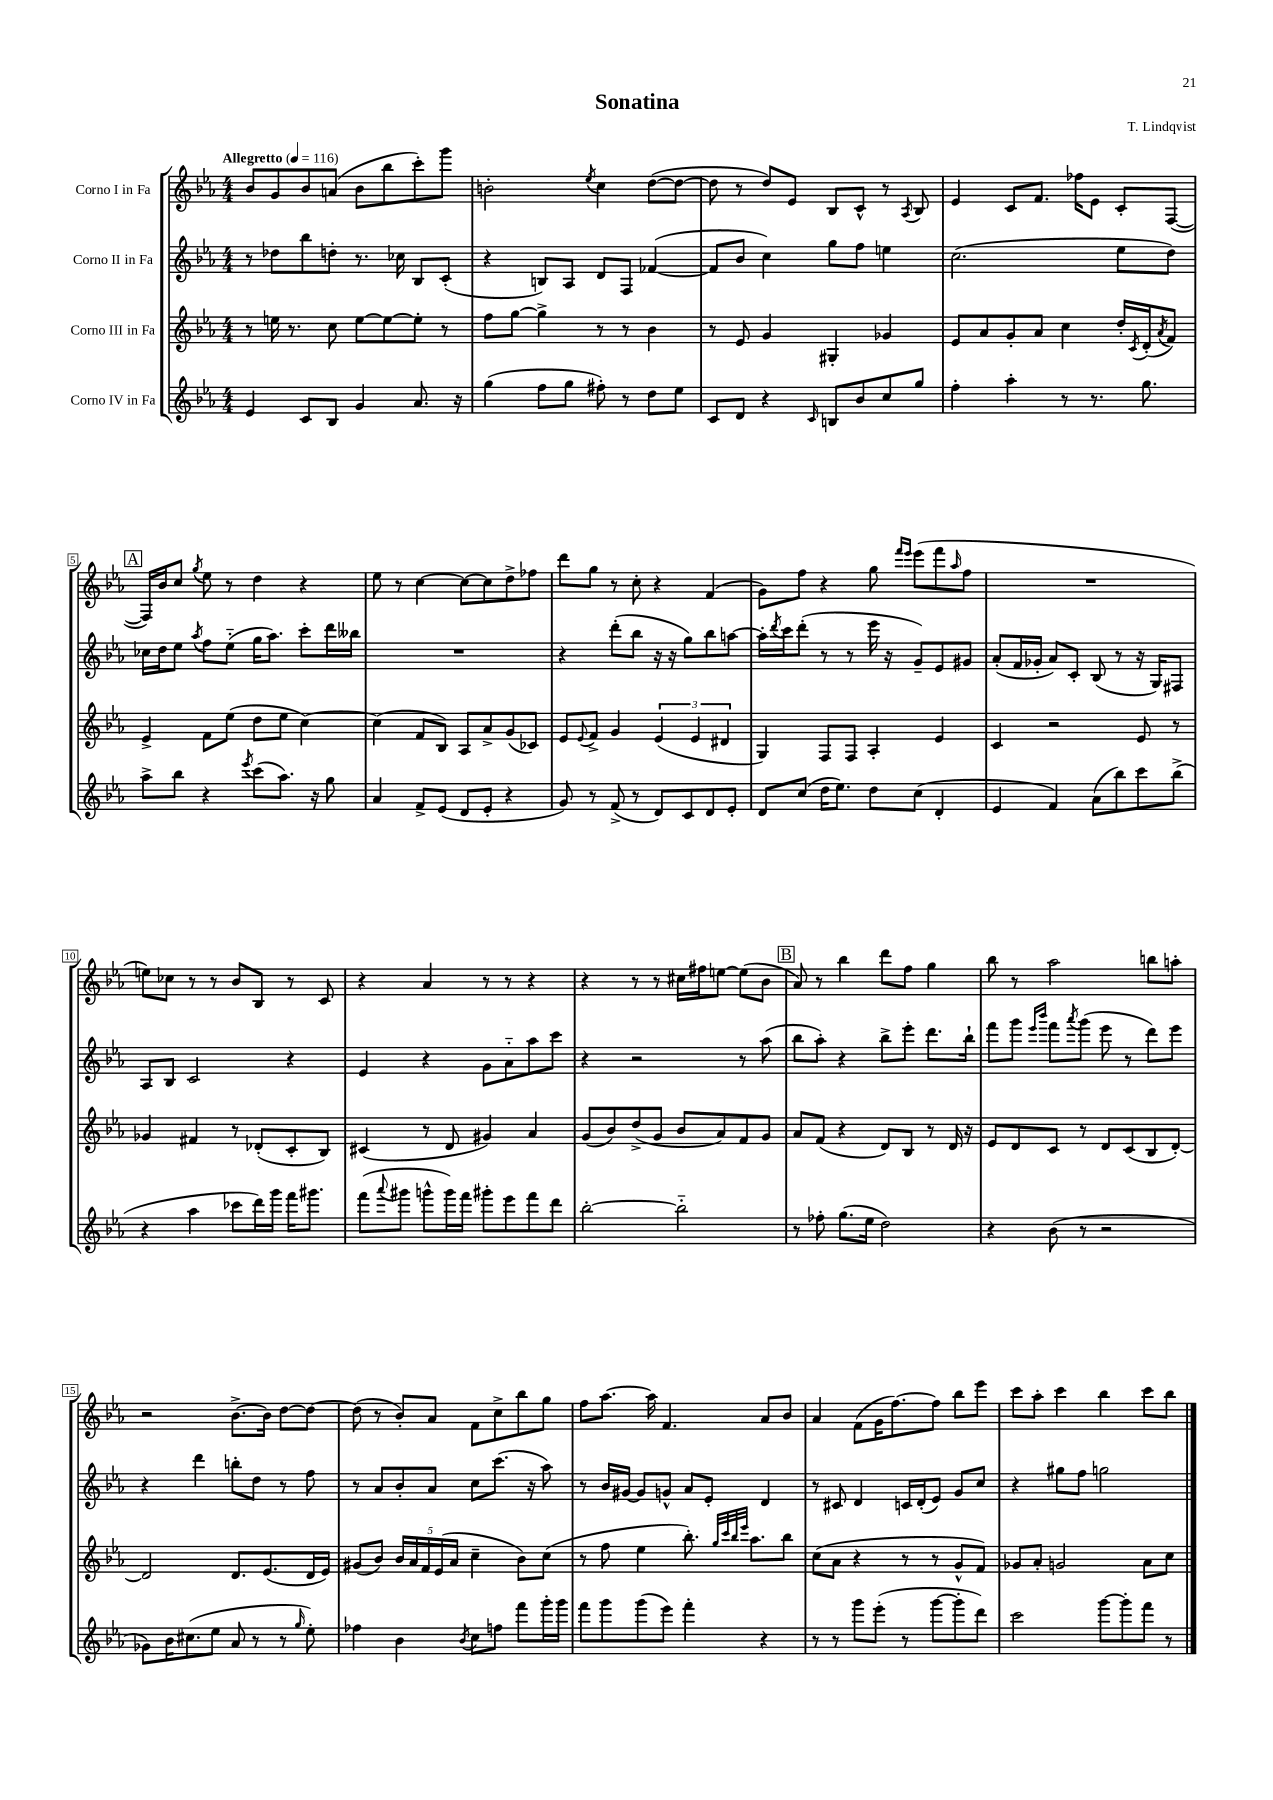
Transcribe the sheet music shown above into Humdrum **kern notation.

**kern	**kern	**kern	**kern
*part4	*part3	*part2	*part1
*staff4	*staff3	*staff2	*staff1
*I"Corno IV in Fa	*I"Corno III in Fa	*I"Corno II in Fa	*I"Corno I in Fa
*clefG2	*clefG2	*clefG2	*clefG2
*k[b-e-a-]	*k[b-e-a-]	*k[b-e-a-]	*k[b-e-a-]
*M4/4	*M4/4	*M4/4	*M4/4
*MM116	*MM116	*MM116	*MM116
=1	=1	=1	=1
!	!	!	!LO:TX:a:B:t=Allegretto
4e-/	8r	8r	8b-/L
.	16een\	8dd-X\L	8g/
.	8.r	.	.
8c/L	.	8bb-\	8b-/
8B-/J	8cc\	8ddn'\J	(8an/J
4g/	[8ee\L	8.r	8b-\L
.	8ee\_	.	8bb-\
.	.	16cc-X\	.
8.a-/	8ee'\J]	8B-/L	8ccc'\)
.	8r	(8c'/J	8ggg\J
16r	.	.	.
=2	=2	=2	=2
(4gg\	8ff\L	4r	2bn'\
.	[8gg\J	.	.
8ff\L	4gg^\]	8Bn/L)	.
8gg\J	.	8A-/J	.
.	.	.	8qee-/
8ff#X'\)	8r	8d/L	4cc\
8r	8r	8F/J	.
8dd\L	4b-\	([4f-X/	([8dd\L
8ee-\J	.	.	8dd\J_
=3	=3	=3	=3
8c/L	8r	8f-/L]	8dd\]
8d/J	8e-/	8b-/J	8r
4r	4g/	4cc\)	8dd/L)
.	.	.	8e-/J
16qqc/	.	.	.
8Bn/L	4G#X'/	8gg\L	8B-/L
8b-/	.	8ff\J	8c^^/J
8cc/	4g-X/	4een\	8r
.	.	.	8qA-/
8gg/J	.	.	8B-/
=4	=4	=4	=4
4ff'\	8e-/L	(2.cc\	4e-/
.	8a-/	.	.
4aa-'\	8g'/	.	8c/L
.	8a-/J	.	8.f/J
8r	4cc\	.	.
.	.	.	16ff-X\KL
8.r	.	.	8e-\J
.	16dd'/LL	8ee-\L	8c'/L
.	8qc/	.	.
8.gg\	(16d'/J	.	.
.	8qa-/	.	.
.	8f/J)	8dd\J)	([8F/J
!!LO:LB:g=z
!!LO:REH:place=s1:t=A
=5	=5	=5	=5
8aa-^\L	4e-^/	16cc-X\LL	16F/LL])
.	.	16dd\J	16b-/J
8bb-\J	.	8ee-\J	8cc/J
.	.	8qaa-/	8qgg/
4r	8f\L	8ff\L	8ee-\
.	(8ee-\J	(8ee-\J	8r
8qeee-/	.	.	.
(8ccc\L	8dd\L	16gg\KL	4dd\
.	.	8.aa-\J)	.
8.aa-\J)	8ee-\J	.	.
.	[4cc\)	8ccc'\L	4r
16r	.	.	.
8gg\	.	16ddd\L	.
.	.	16bb--X\JJ	.
=6	=6	=6	=6
4a-/	(4cc\]	1r	8ee-\
.	.	.	8r
8f^/L	8f/L	.	[4cc\
(8e-/J	8B-/J)	.	.
8d/L	8A-/L	.	8cc\L_
8e-'/J	8a-^/	.	8cc\]
4r	(8g/	.	8dd^\
.	8c-X/J)	.	8ff-X\J
=7	=7	=7	=7
8g/)	8e-/L	4r	8ddd\L
.	8qqe-/	.	.
8r	8f^/J	.	8gg\J
(8f^/	4g/	(8ddd'\L	8r
8r	.	8bb-\J	8cc'\
8d/L)	(6e-/	16r	4r
.	.	16r	.
8c/	.	8gg\L)	.
.	6e-/	.	.
8d/	.	8bb-\	(4f/
.	6d#X/	.	.
8e-'/J	.	[8aan\J	.
=8	=8	=8	=8
8d/L	4G/)	16aa'\LL]	8g\L)
.	.	8qddd/	.
.	.	16ccc\J	.
(8cc/J	.	(8ddd'\J	8ff\J
16dd\KL	8F/L	8r	4r
8.ee-\J)	.	.	.
.	8F/J	8r	.
8dd\L	4A-'/	16eee-\	8gg\
.	.	16r	.
.	.	.	16qqfff/LL
.	.	.	16qqeee-/JJ
(8cc\J	.	8g~/L)	(8eee-\L
4d'/	4e-/	8e-/	8fff\
.	.	.	16qqaa-/
.	.	8g#X/J	8ff\J
=9	=9	=9	=9
4e-/	4c/	(8a-'/L	1r
.	.	16f/L	.
.	.	16g-X'/JJ	.
4f/)	2r	8a-/L)	.
.	.	8c'/J	.
(8a-\L	.	(8B-/	.
8bb-\)	.	8r	.
8ccc\	8e-/	16r	.
.	.	16G/KL)	.
(8bb-^\J	8r	8F#X/J	.
!!LO:LB:g=z
=10	=10	=10	=10
4r	4g-X/	8A-/L	8een\L)
.	.	8B-/J	8cc-X\J
4aa-\	4f#X/	2c/	8r
.	.	.	8r
8ccc-X\L	8r	.	8b-/L
16ddd\L)	(8d-X'/L	.	8B-/J
16ggg\JJ	.	.	.
16fff\KL	8c'/	4r	8r
8.ggg#X\J	.	.	.
.	8B-/J)	.	8c/
=11	=11	=11	=11
(8fff\L	(4c#X/	4e-/	4r
8qqaaa-/	.	.	.
8ggg#X\J	.	.	.
8gggn^^\L	8r	4r	4a-/
16ggg\L)	8d/	.	.
16fff\JJ	.	.	.
8ggg#X'\L	4g#X/)	8g\L	8r
8eee-\	.	8a-\	8r
8fff\	4a-/	8aa-\	4r
8ddd\J	.	8ccc\J	.
=12	=12	=12	=12
[2bb-'\	(8g/L	4r	4r
.	8b-/)	.	.
.	(8dd^/	2r	8r
.	8g/J	.	8r
2bb-\]	8b-/L	.	16cc#X\LL
.	.	.	16ff#X\J
.	8a-/)	.	[8een\J
.	8f/	8r	(8ee\L]
.	8g/J	(8aa-\	8b-\J
!!LO:REH:place=s1:t=B
=13	=13	=13	=13
8r	8a-/L	8bb-\L	8a-/)
8ff-X'\	(8f/J	8aa-'\J)	8r
(8.gg\L	4r	4r	4bb-\
16ee-\Jk	.	.	.
2dd\)	8d/L)	8bb-^\L	8ddd\L
.	8B-/J	8eee-'\J	8ff\J
.	8r	8.ddd\L	4gg\
.	16d/	.	.
.	16r	16bb-`\Jk	.
=14	=14	=14	=14
4r	8e-/L	8fff\L	8bb-\
.	8d/	8ggg\J	8r
.	.	16qqeee-/LL	.
.	.	16qqbbb-/JJ	.
(8b-\	8c/J	8fff\L	2aa-\
.	.	8qaaa-/	.
8r	8r	(8ggg\J	.
2r	8d/L	8eee-\	.
.	(8c/	8r	.
.	8B-/	8ddd\L)	8bbn\L
.	[8d'/J)	8eee-\J	8aan'\J
!!LO:LB:g=z
=15	=15	=15	=15
8g-X\L)	2d/]	4r	2r
16b-\K	.	.	.
(8.cc#X\	.	.	.
.	.	4ddd\	.
8ee-\J	.	.	.
8a-/	8.d/L	8bbn'\L	[8.b-^\L
8r	.	8dd\J	.
.	(8.e-/	.	16b-\Jk]
8r	.	8r	[8dd\L
16qqgg/	.	.	.
8ee-'\)	16d/L	8ff\	8dd\J_
.	16e-/JJ)	.	.
=16	=16	=16	=16
4ff-X\	(8g#X/L	8r	(8dd\]
.	8b-/J)	8a-/L	8r
4b-\	20b-/LL	8b-'/	8b-'/L)
.	20a-/	.	.
.	20f/	.	.
.	.	8a-/J	8a-/J
.	(20e-/	.	.
.	20a-/JJ	.	.
8qb-/	.	.	.
8cc\L	4cc~\	8cc\L	8f\L
8ffn\J	.	(8.ccc\J	8cc^\
8fff\L	8b-\L)	.	8bb-\
.	.	16r	.
16ggg'\L	(8cc\J	8aa-\)	8gg\J
16ggg\JJ	.	.	.
=17	=17	=17	=17
8fff\L	8r	8r	8ff\L
8ggg\	8ff\	16b-/LL	[8.aa-\J
.	.	[16g#X/JJ	.
(8ggg\	4ee-\	8g#/L]	.
.	.	.	16aa-\]
8eee-\J)	.	8gn^^/J	4.f/
4fff'\	8.bb-'\)	8a-/L	.
.	.	8e-'/J	.
.	32qqgg/LLL	.	.
.	32qqccc/	.	.
.	32qqbb-/	.	.
.	32qqeee-/JJJ	.	.
.	8.aa-\L	.	.
4r	.	4d/	8a-/L
.	8bb-\J	.	8b-/J
=18	=18	=18	=18
8r	(8cc\L	8r	4a-/
8r	8a-\J	8c#X/	.
8ggg\L	4r	4d/	(8f\L
(8eee-'\J	.	.	16g\K
.	.	.	[8.ff\)
8r	8r	16cn/LL	.
.	.	(16d'/J	.
[8ggg\L	8r	8e-/J)	8ff\J]
8ggg'\]	8g^^/L	8g/L	8bb-\L
8ddd\J)	8f/J)	8cc/J	8eee-\J
=19	=19	=19	=19
2ccc\	8g-X/L	4r	8ccc\L
.	8a-'/J	.	8aa-'\J
.	2gn/	8gg#X\L	4ccc\
.	.	8ff\J	.
[8ggg\L	.	2ggn\	4bb-\
8ggg'\]	.	.	.
8fff\J	8a-\L	.	8ccc\L
8r	8cc\J	.	8bb-\J
==	==	==	==
*-	*-	*-	*-
